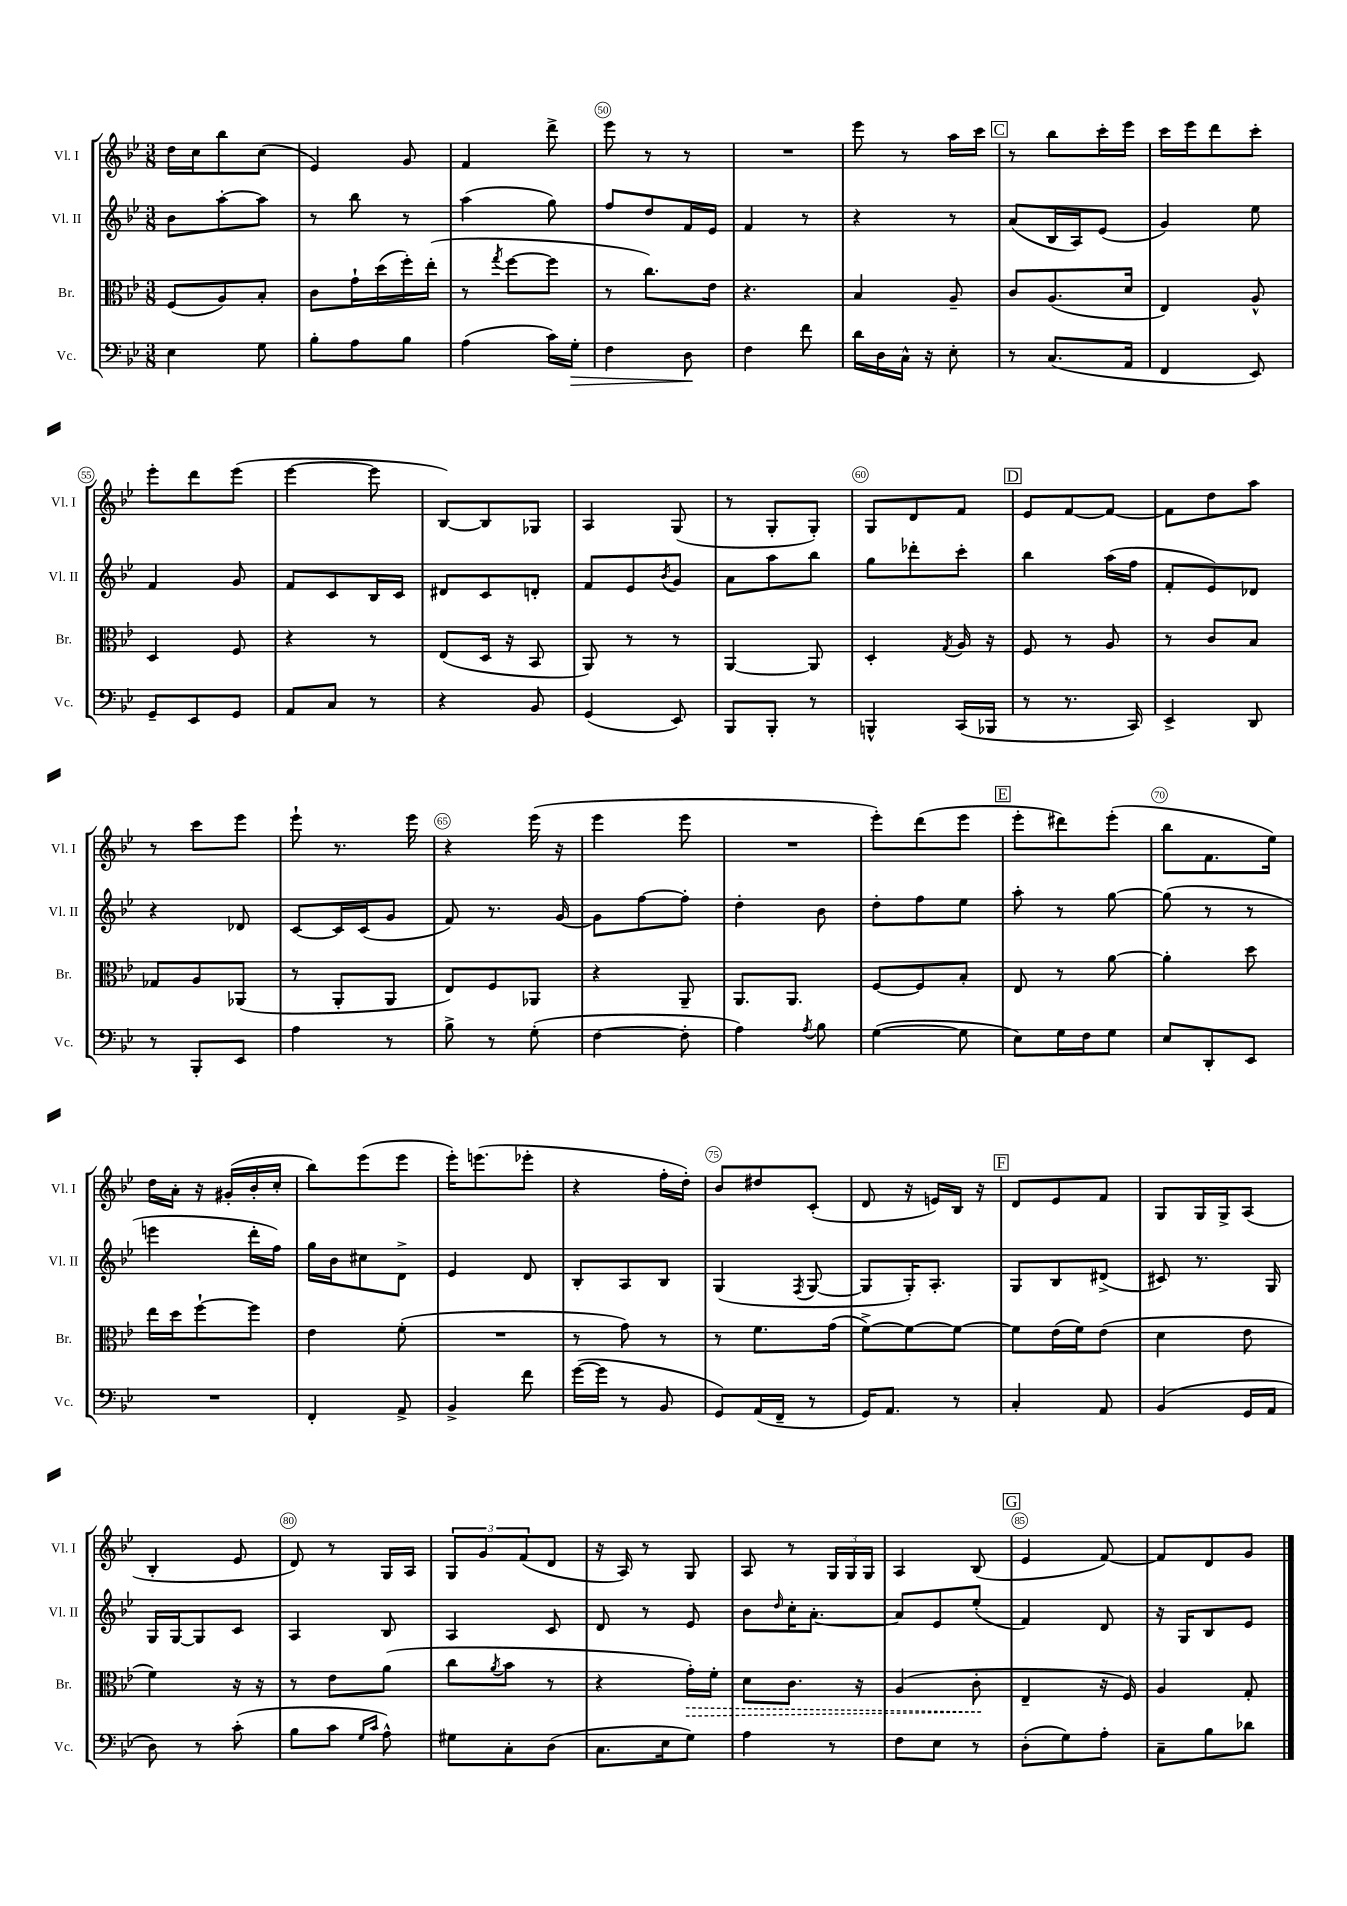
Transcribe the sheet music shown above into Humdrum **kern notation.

**kern	**dynam	**kern	**dynam	**kern	**kern
*part4	*part4	*part3	*part3	*part2	*part1
*staff4	*staff4	*staff3	*staff3	*staff2	*staff1
*I"Vc.	*	*I"Br.	*	*I"Vl. II	*I"Vl. I
*I'Vc.	*	*I'Br.	*	*I'Vl. II	*I'Vl. I
*clefF4	*	*clefC3	*	*clefG2	*clefG2
*k[b-e-]	*	*k[b-e-]	*	*k[b-e-]	*k[b-e-]
*M3/8	*	*M3/8	*	*M3/8	*M3/8
=47	=47	=47	=47	=47	=47
4E-\	.	(8F/L	.	8b-\L	16dd\LL
.	.	.	.	.	16cc\J
.	.	8A/)	.	[8aa'\	8bb-\
8G\	.	8B-'/J	.	8aa\J]	(8cc\J
=48	=48	=48	=48	=48	=48
8B-'\L	.	8c\L	.	8r	4e-/)
8A\	.	16g`\L	.	8bb-\	.
.	.	(16dd\	.	.	.
8B-\J	.	16ff'\)	.	8r	8g/
.	.	(16ee-'\JJ	.	.	.
=49	=49	=49	=49	=49	=49
(4A\	.	8r	.	(4aa\	4f/
.	.	8qgg/	.	.	.
.	.	[8ff\L	.	.	.
16c\LL)	.	8ff\J]	.	8gg\)	8ddd^\
!	!LO:HP:b	!	!	!	!
16G'\JJ	>	.	.	.	.
=50	=50	=50	=50	=50	=50
4F\	.	8r	.	8ff/L	8eee-\
.	.	8.cc\L)	.	8dd/	8r
8D\	.	.	.	16f/L	8r
.	.	16e-\Jk	.	16e-/JJ	.
.	]	.	.	.	.
=51	=51	=51	=51	=51	=51
4F\	.	4.r	.	4f/	4.r
8f\	.	.	.	8r	.
=52	=52	=52	=52	=52	=52
16d\LL	.	4B-/	.	4r	8eee-\
16D\	.	.	.	.	.
16C^^\JJ	.	.	.	.	8r
16r	.	.	.	.	.
8E-'\	.	8A~/	.	8r	16aa\LL
.	.	.	.	.	16ccc\JJ
!!LO:REH:place=s1:t=C
=53	=53	=53	=53	=53	=53
8r	.	8c/L	.	(8a/L	8r
(8.C/L	.	(8.A/	.	16B-/L	8bb-\L
.	.	.	.	16A/J)	.
.	.	.	.	(8e-/J	16ccc'\L
16AA/Jk	.	16d/Jk	.	.	16eee-\JJ
=54	=54	=54	=54	=54	=54
4FF/	.	4E-/)	.	4g/)	16ccc\LL
.	.	.	.	.	16eee-\J
.	.	.	.	.	8ddd\
8EE-/)	.	8A^^/	.	8ee-\	8ccc'\J
!!LO:LB:g=z
=55	=55	=55	=55	=55	=55
8GG~/L	.	4D/	.	4f/	8eee-'\L
8EE-/	.	.	.	.	8ddd\
8GG/J	.	8F/	.	8g/	(8eee-\J
=56	=56	=56	=56	=56	=56
8AA/L	.	4r	.	8f/L	[4eee-\
8C/J	.	.	.	8c/	.
8r	.	8r	.	16B-/L	8eee-\]
.	.	.	.	16c/JJ	.
=57	=57	=57	=57	=57	=57
4r	.	(8E-/L	.	8d#X/L	[8B-/L)
.	.	16D/Jk	.	8c/	8B-/]
.	.	16r	.	.	.
8BB-/	.	8BB-/	.	8dn'/J	8G-X/J
=58	=58	=58	=58	=58	=58
(4GG/	.	8AA/)	.	8f/L	4A/
.	.	8r	.	8e-/	.
.	.	.	.	8qb-/	.
8EE-/)	.	8r	.	8g/J	(8G/
=59	=59	=59	=59	=59	=59
8BBB-/L	.	[4AA/	.	8a\L	8r
8BBB-'/J	.	.	.	8aa\	8G'/L
8r	.	8AA/]	.	8bb-\J	8G'/J)
=60	=60	=60	=60	=60	=60
4BBBn^^/	.	4D'/	.	8gg\L	8G/L
.	.	.	.	8ddd-X'\	8d/
.	.	8qG/	.	.	.
(16CC/LL	.	16A/	.	8ccc'\J	8f/J
16BBB-X/JJ	.	16r	.	.	.
!!LO:REH:place=s1:t=D
=61	=61	=61	=61	=61	=61
8r	.	8F/	.	4bb-\	8e-/L
8.r	.	8r	.	.	[8f/
.	.	8A/	.	(16aa\LL	8f/J_
16CC/)	.	.	.	16ff\JJ	.
=62	=62	=62	=62	=62	=62
4EE-^/	.	8r	.	8f'/L	8f\L]
.	.	8c/L	.	8e-/)	8dd\
8DD/	.	8B-/J	.	8d-X/J	8aa\J
!!LO:LB:g=z
=63	=63	=63	=63	=63	=63
8r	.	8G-X/L	.	4r	8r
8BBB-'/L	.	8A/	.	.	8ccc\L
8EE-/J	.	(8AA-X/J	.	8d-X/	8eee-\J
=64	=64	=64	=64	=64	=64
4A\	.	8r	.	[8c/L	8eee-`\
.	.	8AA'/L	.	16c/L]	8.r
.	.	.	.	(16c/J	.
8r	.	8AA/J	.	8g/J	.
.	.	.	.	.	16eee-\
=65	=65	=65	=65	=65	=65
8B-^\	.	8E-/L)	.	8f/)	4r
8r	.	8F/	.	8.r	.
(8G'\	.	8AA-X/J	.	.	(16eee-\
.	.	.	.	[16g/	16r
=66	=66	=66	=66	=66	=66
[4F\	.	4r	.	8g\L]	4eee-\
.	.	.	.	[8ff\	.
8F'\]	.	8AA~/	.	8ff'\J]	8eee-\
=67	=67	=67	=67	=67	=67
4A\)	.	8.AA/L	.	4dd'\	4.r
.	.	8.AA/J	.	.	.
8qA/	.	.	.	.	.
8B-\	.	.	.	8b-\	.
=68	=68	=68	=68	=68	=68
([4G\	.	[8F/L	.	8dd'\L	8eee-'\L)
.	.	8F/]	.	8ff\	(8ddd\
8G\]	.	8B-'/J	.	8ee-\J	8eee-\J
!!LO:REH:place=s1:t=E
=69	=69	=69	=69	=69	=69
8E-\L)	.	8E-/	.	8aa'\	8eee-'\L
16G\L	.	8r	.	8r	8ddd#X\)
16F\J	.	.	.	.	.
8G\J	.	[8a\	.	[8gg\	(8eee-'\J
=70	=70	=70	=70	=70	=70
8E-/L	.	4a'\]	.	(8gg\]	8bb-\L
8DD'/	.	.	.	8r	8.f\
8EE-/J	.	8dd\	.	8r	.
.	.	.	.	.	16ee-\Jk)
!!LO:LB:g=z
=71	=71	=71	=71	=71	=71
4.r	.	16ee-\LL	.	4eeen\	16dd\LL
.	.	16dd\J	.	.	16a'\JJ
.	.	[8ff`\	.	.	16r
.	.	.	.	.	(16g#X'/LL
.	.	8ff\J]	.	16ddd'\LL	16b-'/
.	.	.	.	16ff\JJ)	16cc'/JJ
=72	=72	=72	=72	=72	=72
4FF'/	.	4e-\	.	16gg\LL	8bb-\L)
.	.	.	.	16b-\J	.
.	.	.	.	8cc#X\	(8eee-\
8AA^/	.	(8f'\	.	8d^\J	8eee-\J
=73	=73	=73	=73	=73	=73
4BB-^/	.	4.r	.	4e-/	16eee-'\KL)
.	.	.	.	.	(8.eeen\
8f\	.	.	.	8d/	8eee-X'\J
=74	=74	=74	=74	=74	=74
([16g\LL	.	8r	.	8B-'/L	4r
16g\JJ]	.	.	.	.	.
8r	.	8g\)	.	8A/	.
8BB-/	.	8r	.	8B-/J	16ff'\LL
.	.	.	.	.	16dd'\JJ)
=75	=75	=75	=75	=75	=75
8GG/L)	.	8r	.	(4G/	8b-/L
(16AA/L	.	8.f\L	.	.	8dd#X/
16FF~/JJ	.	.	.	.	.
.	.	.	.	8qF/	.
8r	.	.	.	[8G/	(8c'/J
.	.	(16g\Jk	.	.	.
=76	=76	=76	=76	=76	=76
16GG/KL)	.	[8f^\L)	.	8G/L]	8d/
8.AA/J	.	.	.	.	.
.	.	8f\_	.	16G'/K)	16r
.	.	.	.	8.A'/J	16en/LL)
8r	.	8f\J_	.	.	16B-/JJ
.	.	.	.	.	16r
!!LO:REH:place=s1:t=F
=77	=77	=77	=77	=77	=77
4C'/	.	8f\L]	.	8G/L	8d/L
.	.	(16e-\L	.	8B-/	8e-/
.	.	16f\J)	.	.	.
8AA/	.	(8e-\J	.	(8d#X^/J	8f/J
=78	=78	=78	=78	=78	=78
(4BB-/	.	4d\	.	8c#X/)	8G/L
.	.	.	.	8.r	16G/L
.	.	.	.	.	16G^/J
16GG/LL	.	8e-\	.	.	(8A/J
16AA/JJ	.	.	.	16G/	.
!!LO:LB:g=z
=79	=79	=79	=79	=79	=79
8D\)	.	4f\)	.	16G/LL	4B-'/
.	.	.	.	[16G/J	.
8r	.	.	.	8G/]	.
(8c'\	.	16r	.	8c/J	8e-/
.	.	16r	.	.	.
=80	=80	=80	=80	=80	=80
8B-\L	.	8r	.	4A/	8d/)
8c\J	.	8e-\L	.	.	8r
16qqG/LL	.	.	.	.	.
16qqc/JJ	.	.	.	.	.
8A^^\)	.	(8a\J	.	8B-/	16G/LL
.	.	.	.	.	16A/JJ
=81	=81	=81	=81	=81	=81
8G#X\L	.	8cc\L	.	4A/	12G/L
.	.	.	.	.	12g/
.	.	8qa/	.	.	.
8C'\	.	8b-\J	.	.	.
.	.	.	.	.	(12f/
(8D\J	.	8r	.	8c/	8d/J
=82	=82	=82	=82	=82	=82
8.C\L	.	4r	.	8d/	16r
.	.	.	.	.	16A/)
.	.	.	.	8r	8r
16E-\k	.	.	.	.	.
!	!	!	!LO:HP:b	!	!
8G\J)	.	16g'\LL)	>	8e-/	8G/
.	.	16f'\JJ	.	.	.
=83	=83	=83	=83	=83	=83
4A\	.	8d\L	.	8b-\L	8A/
.	.	.	.	16qqdd/	.
.	.	8.c\J	.	16cc'\K	8r
.	.	.	.	[8.a'\J	.
8r	.	.	.	.	24G/LL
.	.	.	.	.	24G/
.	.	16r	.	.	.
.	.	.	.	.	24G/JJ
=84	=84	=84	=84	=84	=84
8F\L	.	(4A/	.	8a/L]	4A/
8E-\J	.	.	.	8e-/	.
8r	.	8c'\	.	(8ee-'/J	(8B-/
.	.	.	]	.	.
!!LO:REH:place=s1:t=G
=85	=85	=85	=85	=85	=85
(8D'\L	.	4E-~/	.	4f/)	4e-/
8G\)	.	.	.	.	.
8A'\J	.	16r	.	8d/	[8f/)
.	.	16F/)	.	.	.
=86	=86	=86	=86	=86	=86
8C~\L	.	4A/	.	16r	8f/L]
.	.	.	.	16G/KL	.
8B-\	.	.	.	8B-/	8d/
8d-X\J	.	8G'/	.	8e-/J	8g/J
==	==	==	==	==	==
*-	*-	*-	*-	*-	*-
